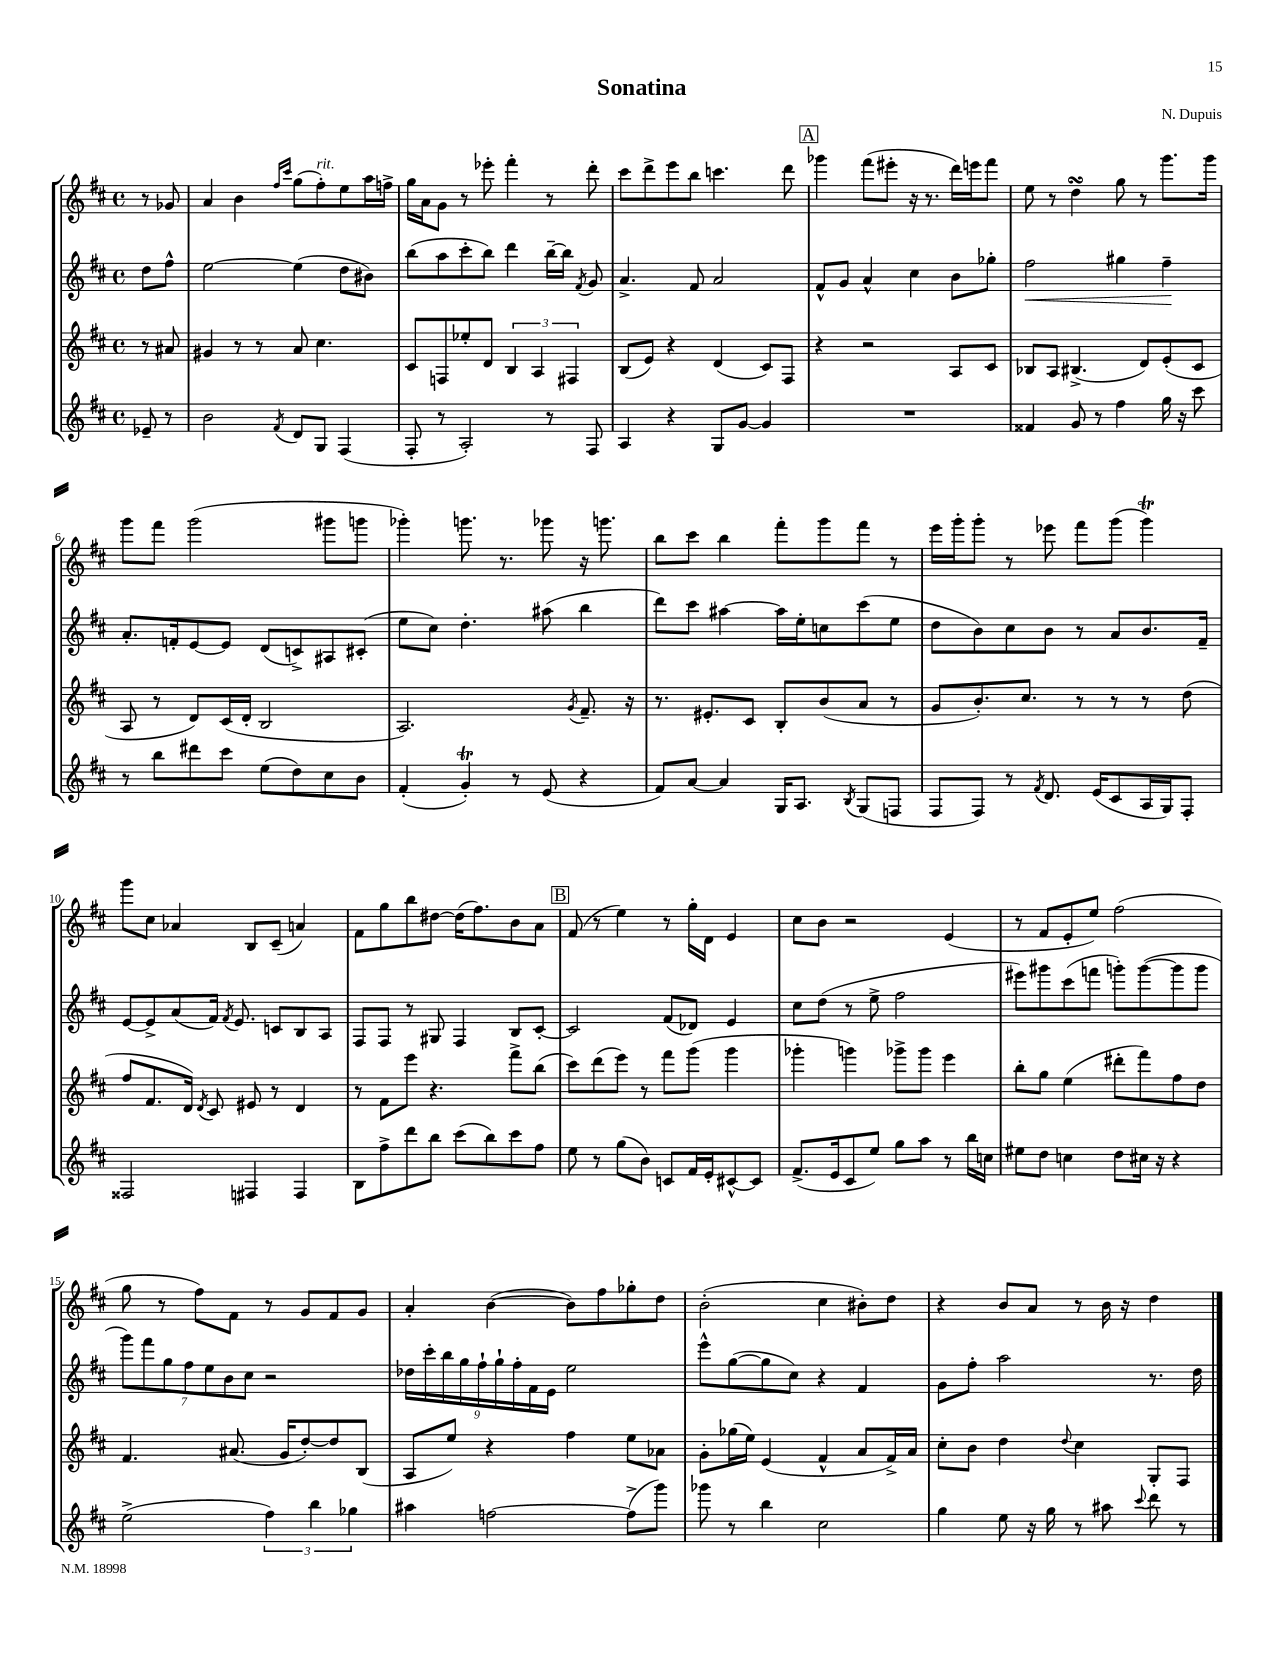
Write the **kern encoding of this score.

**kern	**kern	**kern	**kern
*staff4	*staff3	*staff2	*staff1
*clefG2	*clefG2	*clefG2	*clefG2
*k[f#c#]	*k[f#c#]	*k[f#c#]	*k[f#c#]
*M4/4	*M4/4	*M4/4	*M4/4
*met(c)	*met(c)	*met(c)	*met(c)
8e-~	8r	8dd	8r
8r	8a#	8ff#^^	8g-
=	=	=	=
2b	4g#	[2ee	4a
.	8r	.	4b
.	8r	.	.
.	.	.	16qqff#
8qf#	.	.	16qqccc#
8d	8a	(4ee]	(8gg
8G	4.cc#	.	8ff#')
(4F#	.	8dd	8ee
.	.	8b#)	16aa
.	.	.	16ff^
=	=	=	=
8F#'	8c#	(8bb	16gg
.	.	.	16a
8r	8F	8aa	8g
2A')	8ee-'	8ccc#'	8r
.	8d	8bb)	8eee-'
.	6B	4ddd	4fff#'
.	6A	.	.
8r	.	[16bb~	8r
.	.	16bb]	.
.	6F#	.	.
.	.	8qf#	.
8F#	.	8g	8ddd'
=	=	=	=
4A	(8B	4.a^	8ccc#
.	8e)	.	8ddd^
4r	4r	.	8eee
.	.	8f#	8bb
8G	(4d	2a	4.ccc
[8g	.	.	.
4g]	8c#)	.	.
.	8F#	.	8ddd
=	=	=	=
1r	4r	8f#^^	4ggg-
.	.	8g	.
.	2r	4a^^	(8fff#
.	.	.	8eee#'
.	.	4cc#	16r
.	.	.	8.r
.	8A	8b	16ddd)
.	.	.	16eee
.	8c#	8gg-'	8fff#
=	=	=	=
4f##	8B-	2ff#	8ee
.	8A	.	8r
8g	(4.B#^	.	4dd
8r	.	.	.
4ff#	.	4gg#	8gg
.	8d)	.	8r
16gg	(8e'	4ff#~	8.ggg
16r	.	.	.
8ccc#	8c#	.	.
.	.	.	16ggg
=	=	=	=
8r	8A	8.a'	8ggg
8bb	8r	.	8fff#
.	.	16f'	.
8ddd#	8d)	[8e	(2ggg
8ccc#	(16c#	8e]	.
.	16d'	.	.
(8ee	2B	(8d	.
8dd)	.	8c^)	.
8cc#	.	8A#	8ggg#
8b	.	(8c#'	8ggg
=	=	=	=
(4f#'	2.A)	8ee	4ggg-')
.	.	8cc#)	.
4g')	.	4.dd'	8.ggg
.	.	.	8.r
8r	.	.	.
(8e	.	(8aa#	8ggg-
.	8qg	.	.
4r	8.f#~	4bb	16r
.	.	.	8.ggg
.	16r	.	.
=	=	=	=
8f#)	8.r	8ddd)	8bb
[8a	.	8ccc#	8ccc#
.	8.e#'	.	.
4a]	.	[4aa#	4bb
.	8c#	.	.
16G	8B'	16aa#]	8fff#'
8.A	.	16ee'	.
.	(8b	8cc	8ggg
8qB	.	.	.
(8G	8a	(8ccc#	8fff#
8F	8r	8ee	8r
=	=	=	=
8F#	8g	8dd	16eee
.	.	.	16ggg'
8F#)	8.b')	8b)	8ggg'
8r	.	8cc#	8r
.	8.cc#	.	.
8qf#	.	.	.
8.d	.	8b	8eee-
.	8r	8r	8fff#
(16e	.	.	.
8c#	8r	8a	(8ggg
16A	8r	8.b	4ggg)
16G)	.	.	.
8F#'	(8dd	.	.
.	.	16f#~	.
=	=	=	=
2F##	8ff#	[8e	8ggg
.	8.f#	8e^]	8cc#
.	.	(8a	4a-
.	16d)	.	.
.	8qd	.	.
.	8c#	16f#)	.
.	.	8qf#	.
.	.	8.e	.
4F#	8e#	.	8B
.	8r	8c	(8c#~
4F#	4d	8B	4a)
.	.	8A	.
=	=	=	=
8B	8r	8F#	8f#
8ff#^	8f#	8F#	8gg
8ddd	8eee	8r	8bb
8bb	4.r	8G#	[8dd#
(8ccc#	.	4F#	(16dd#]
.	.	.	8.ff#)
8bb)	.	.	.
8ccc#	8fff#^	8B	8b
8ff#	(8bb	[8c#'	8a
=	=	=	=
8ee	8ccc#)	2c#]	(8f#
8r	(8ddd	.	8r
(8gg	8eee)	.	4ee)
8b)	8r	.	.
8c	8fff#	(8f#	8r
16f#	(8ggg	8d-)	16gg'
16e'	.	.	16d
[8c#^^	4ggg	4e	4e
8c#]	.	.	.
=	=	=	=
(8.f#^	4ggg-'	8cc#	8cc#
.	.	(8dd	8b
16e	.	.	.
8c#	4ggg)	8r	2r
8ee)	.	8ee^	.
8gg	8ggg-^	2ff#	.
8aa	8ggg-	.	.
8r	4eee	.	(4e
16bb	.	.	.
16cc	.	.	.
=	=	=	=
8ee#	8bb'	8eee#)	8r
8dd	8gg	8ggg#	8f#
4cc	(4ee	(8ccc#	8e'
.	.	8fff	8ee)
8dd	8ddd#'	8ggg')	(2ff#
16cc#	8fff#)	([8ggg	.
16r	.	.	.
4r	8ff#	8ggg]	.
.	8dd	8ggg	.
=	=	=	=
(2ee^	4.f#	14ggg)	8gg
.	.	14fff#	.
.	.	.	8r
.	.	14gg	.
.	.	14ff#	.
.	.	.	8ff#)
.	.	14ee	.
.	.	14b	.
.	(8.a#	.	8f#
.	.	14cc#	.
6ff#)	.	2r	8r
.	16g	.	.
.	[8dd')	.	8g
6bb	.	.	.
.	8dd]	.	8f#
6gg-	.	.	.
.	(8B	.	8g
=	=	=	=
4aa#	8A	18dd-	4a'
.	.	18ccc#'	.
.	.	18bb	.
.	8ee)	.	.
.	.	18gg	.
.	.	18ff#`	.
[2ff	4r	.	([4b
.	.	18gg`	.
.	.	18ff#'	.
.	.	18f#	.
.	.	18e	.
.	4ff#	2ee	8b])
.	.	.	8ff#
(8ff^]	8ee	.	8gg-'
8ggg)	8a-	.	8dd
=	=	=	=
8ggg-	8g'	8eee^^	(2b'
8r	(16gg-	([8gg	.
.	16ee)	.	.
4bb	(4e	8gg]	.
.	.	8cc#)	.
2cc#	4f#^^	4r	4cc#
.	8a	4f#	8b#')
.	16f#^)	.	8dd
.	16a	.	.
=	=	=	=
4gg	8cc#'	8g	4r
.	8b	8ff#'	.
8ee	4dd	2aa	8b
16r	.	.	8a
16gg	.	.	.
.	8qqdd	.	.
8r	4cc#	.	8r
8aa#	.	.	16b
.	.	.	16r
8qqccc#	.	.	.
8ddd	8G'	8.r	4dd
8r	8F#	.	.
.	.	16dd	.
==	==	==	==
*-	*-	*-	*-
